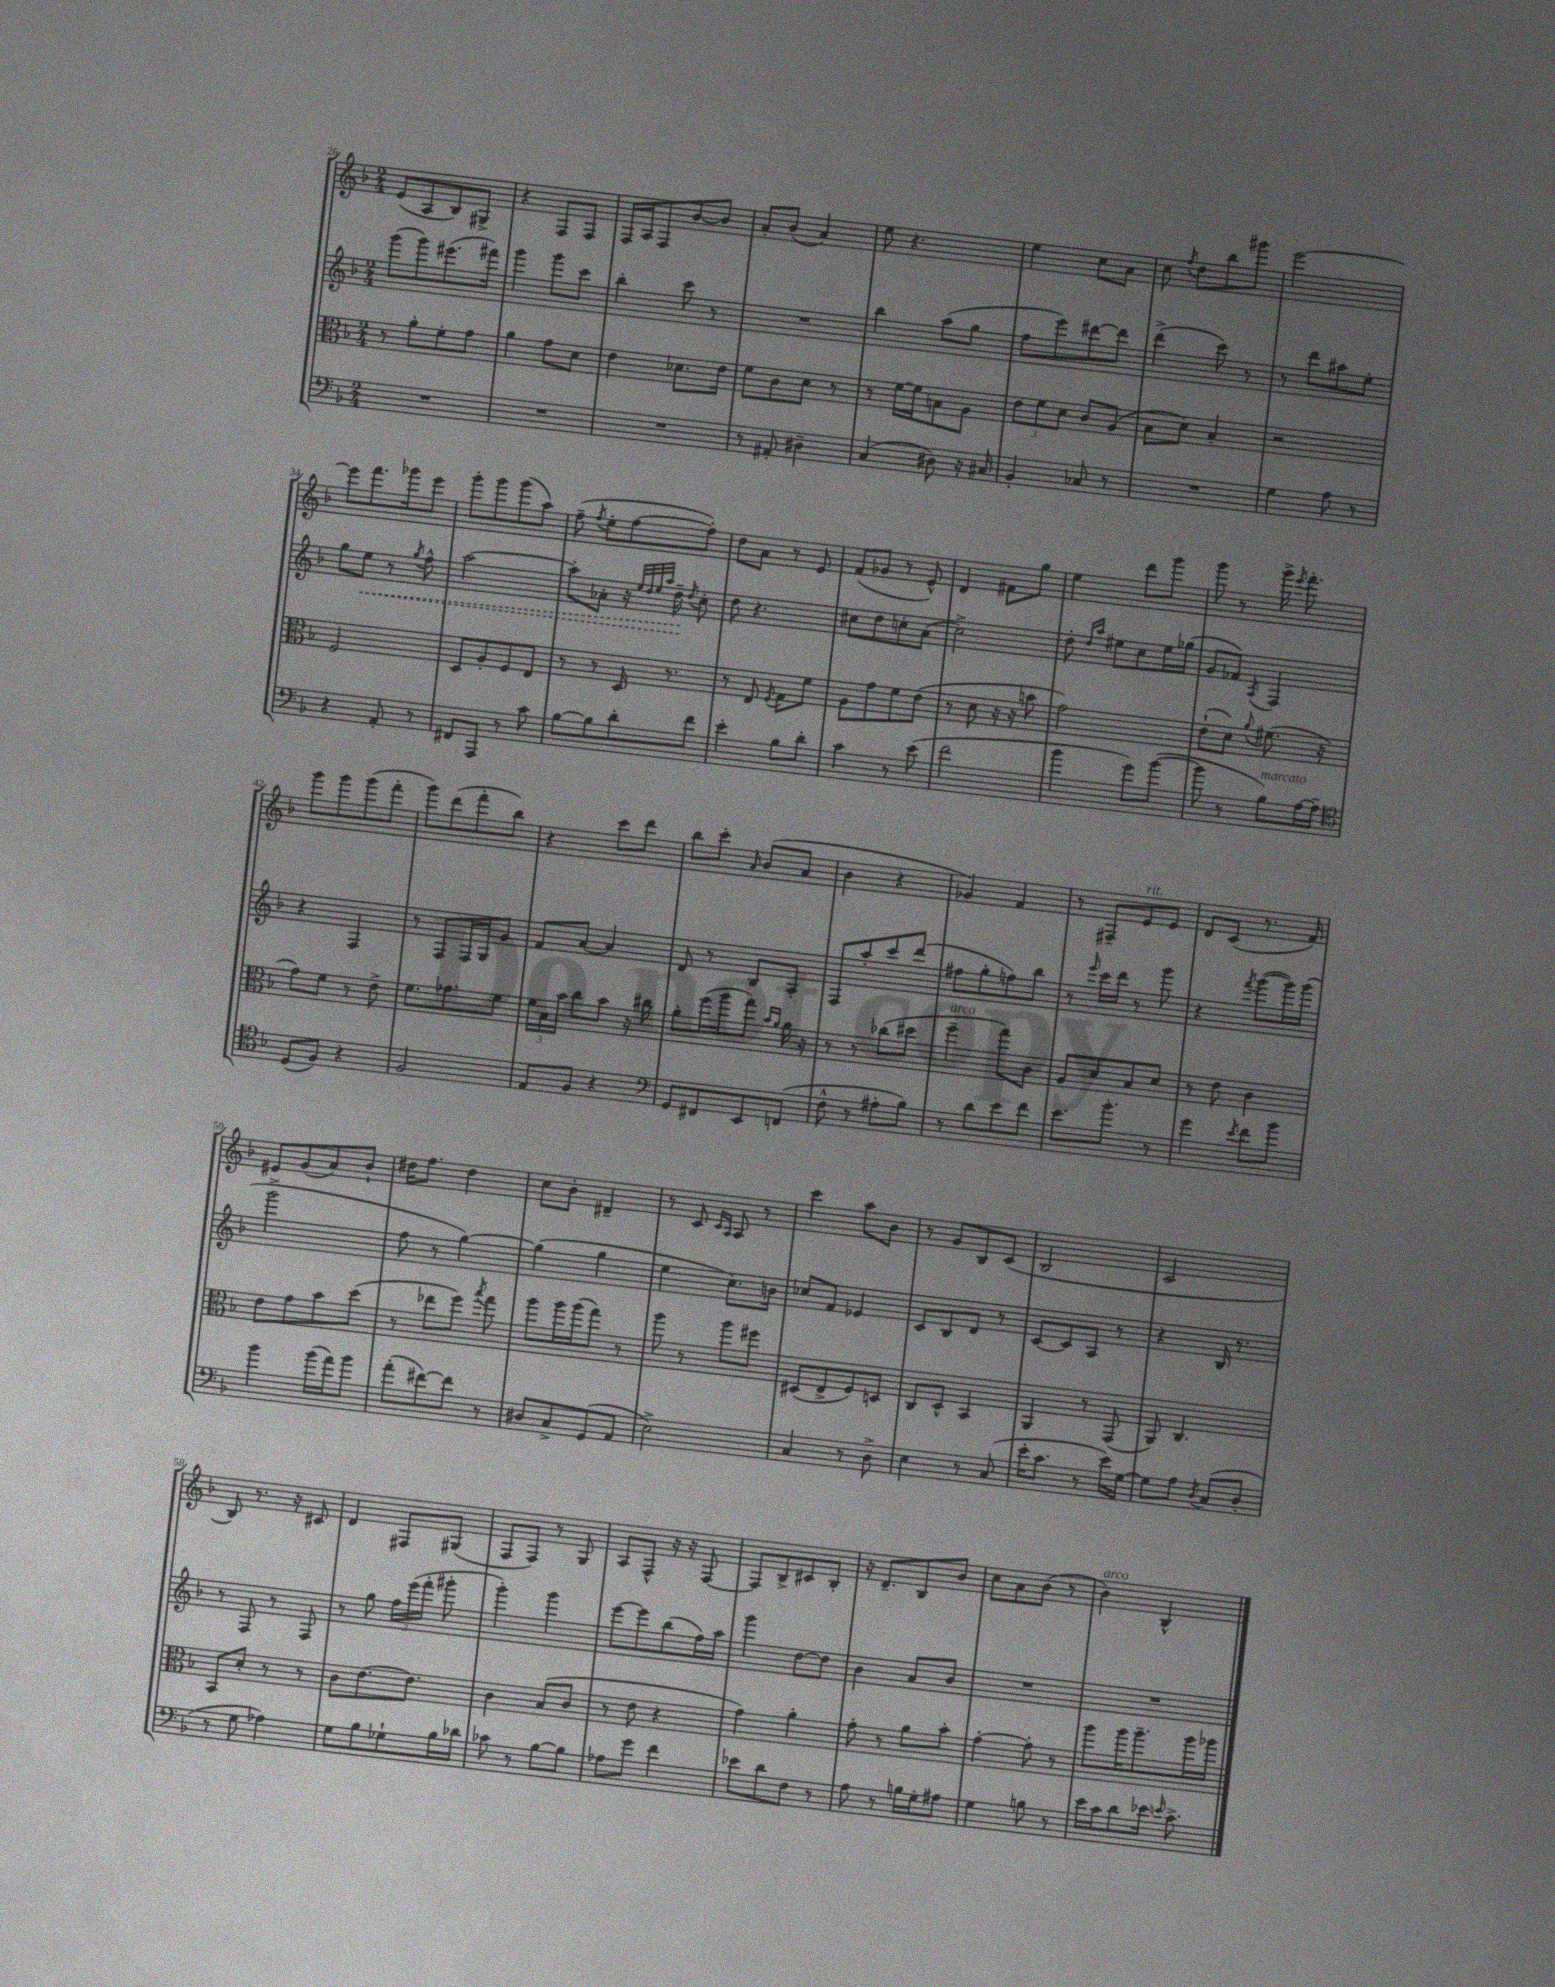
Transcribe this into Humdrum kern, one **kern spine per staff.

**kern	**kern	**kern	**dynam	**kern
*part4	*part3	*part2	*part2	*part1
*staff4	*staff3	*staff2	*staff2	*staff1
*clefF4	*clefC3	*clefG2	*	*clefG2
*k[b-]	*k[b-]	*k[b-]	*	*k[b-]
*M2/4	*M2/4	*M2/4	*	*M2/4
=26	=26	=26	=26	=26
2r	8r	(8ggg\L	.	(8e/L
.	8a'\L	8ggg\)	.	8A/
.	8f'\	(8.eee#X\	.	8B-/)
.	8g\J	.	.	8G#X^/J
.	.	16fff#X\Jk)	.	.
=27	=27	=27	=27	=27
2r	4a\	4ggg\	.	4r
.	8g\L	8ggg\L	.	8F/L
.	8d\J	8ccc\J	.	8F/J
=28	=28	=28	=28	=28
2r	4e\	4bb-'\	.	16F/LL
.	.	.	.	16A/J
.	.	.	.	8F/
.	8.d-X\L	8ccc\	.	[8b-/
.	.	8r	.	8b-/J]
.	16e\Jk	.	.	.
=29	=29	=29	=29	=29
8r	8f\L	2r	.	8a'/L
8AA#X'/	8c\	.	.	(8b-/J
4D#X~\	8d\J	.	.	4a/)
.	8r	.	.	.
=30	=30	=30	=30	=30
(4C/	8r	4bb-\	.	8ee\
.	[16f\LL	.	.	4.r
.	16f\J]	.	.	.
8D#X\)	8Bn\	(8aa\L	.	.
16r	8A\J	8gg\J	.	.
16C#X/	.	.	.	.
=31	=31	=31	=31	=31
4BB-'/	12e\L	8ff\L	.	4ee\
.	12f\	.	.	.
.	.	8eee\)	.	.
.	12d\J	.	.	.
8C-X/	8c/L	[8ddd#X\	.	8cc\L
8r	(8A/J	8ddd#\J]	.	8a\J
=32	=32	=32	=32	=32
2r	8B-\L	(4ddd^\	.	8cc\
.	.	.	.	8qff/
.	8d\J)	.	.	8dd\L
.	4B-'/	8ccc\)	.	8bb-\
.	.	8r	.	8ggg#X\J
=33	=33	=33	=33	=33
4G\	2r	8r	.	[2eee\
.	.	8ddd\L	.	.
8A\	.	8aa#X\	.	.
8r	.	8ee'\J	.	.
!!LO:LB:g=z
=34	=34	=34	=34	=34
4r	2F/	8gg\L	.	8eee\L]
!	!	!	!LO:HP:b	!
.	.	8ee\J	<	8.fff\
8AA'/	.	8r	.	.
.	.	.	.	16ggg-X\k
.	.	8qgg/	.	.
8r	.	8ff^^\	.	8eee\J
=35	=35	=35	=35	=35
8FF#X/L	8D/L	[2aa\	.	8ggg'\L
8AAA/J	8A'/	.	.	8ggg\
8r	8F/	.	.	(8ggg\
8c\	8E/J	.	.	8aa\J)
=36	=36	=36	=36	=36
[8B-\L	8r	8aa'\L]	.	(8ff~\
.	.	.	.	8qff/
8B-\]	8r	8a-X'\J	.	8ee'\L
8d'\	16D/	16r	.	[8ff\
.	.	32qqee/LLL	.	.
.	.	32qqdd/	.	.
.	.	32qqee/	.	.
.	.	32qqaa/JJJ	.	.
.	8.r	16dd~\	.	.
.	.	8qdd/	.	.
8f\J	.	8cc'\	[	8ff'\J])
=37	=37	=37	=37	=37
4e'\	8r	8dd\	.	8dd\L
.	8E/	4.r	.	8a\J
.	8qF/	.	.	.
8B-\L	8G\L	.	.	8r
8d'\J	8f\J	.	.	8e/
=38	=38	=38	=38	=38
4c\	8A\L	8cc#X\L	.	(8f/L
.	8g\	8dd\	.	8g-X/J
8r	8f\	8ccn'\	.	8r
(8e\	(8e\J	(8a\J	.	8e^^/)
=39	=39	=39	=39	=39
2f\	8r	2cc^\)	.	4d/
.	8d\	.	.	.
.	16r	.	.	8f#X\L
.	16r	.	.	.
.	8bn\	.	.	8gg\J
=40	=40	=40	=40	=40
4b-\	2g\)	8dd'\	.	4ee\
.	.	16qqdd/LL	.	.
.	.	16qqaa/JJ	.	.
.	.	8ee#X\L	.	.
8g\L)	.	8cc\	.	8ddd\L
([8b-\J	.	16ee#\L	.	8ggg\J
.	.	(16gg-X\JJ	.	.
=41	=41	=41	=41	=41
8b-\]	(8e`\L	8g/L	.	8ggg\
8r	8d\J)	8f-X/J)	.	8r
.	8qqa/	8qA/	.	.
!LO:TX:a:i:t=marcato	!	!	!	!
8B-\L)	(8.f#X\	4F/	.	16ggg^\
.	.	.	.	8qeee/
.	.	.	.	8.fff'\
[16A\L	.	.	.	.
16A~\JJ]	16r	.	.	.
!!LO:LB:g=z
=42	=42	=42	=42	=42
*clefC4	*	*	*	*
(8D/L	8g\L)	4r	.	8ggg\L
8F/J)	8f\J	.	.	8ggg\
4r	8r	4F/	.	(8ggg\
.	8e^\	.	.	8fff'\J
=43	=43	=43	=43	=43
2F/	8.f\L	8r	.	8ggg\L)
.	.	8F/L	.	(8ddd\
.	8.g-X\	.	.	.
.	.	16F/L	.	8fff'\
.	.	16G/J	.	.
.	8f\J	8g/J	.	8bb-\J)
=44	=44	=44	=44	=44
8E/L	24f\LL	8f/L	.	4r
.	24B-\	.	.	.
.	24b-\JJ	.	.	.
8F/J	8cc\L	[8a/J	.	.
4r	8b-\J	4a/]	.	8ccc\L
.	16r	.	.	8ddd\J
.	16cc#X\	.	.	.
=45	=45	=45	=45	=45
*clefF4	*	*	*	*
8GG/L	8a'\L	8d/	.	8bb-\L
8FF#X/	(16ff\L	8r	.	8ccc'\J
.	16aa\J	.	.	.
.	.	.	.	16qqa/
8EE/	8gg\J)	8B-/L	.	(8b-/L
.	16qqb-/LL	.	.	.
.	16qqa/JJ	.	.	.
(8FFn/J	16a\	8A'/J	.	8a/J
.	16r	.	.	.
=46	=46	=46	=46	=46
8F^^\	8r	8F/L	.	4b-\
8r	8r	8aa'/	.	.
8A#X'\L	(8cc-X\L	8ccc/	.	4r
8B-\J)	8dd#X\J	(8ddd/J	.	.
=47	=47	=47	=47	=47
!	!LO:TX:a:i:t=arco	!	!	!
8r	4ff~\	8ff#X\L	.	4g-X/)
8d\L	.	8gg'\	.	.
8e\	8gg\L)	8ffn\)	.	4f/
8f\J	8c\J	8bb-\J	.	.
=48	=48	=48	=48	=48
8.e\L	8A/L	8r	.	8r
.	.	16qqeee/	.	.
.	8d/	16ccc\LL	.	8F#X~/L
8.b-'\J	.	16ddd\JJ	.	.
!	!	!	!	!LO:TX:a:i:t=rit.
.	8B-/	8r	.	8e/
8r	8d/J	8ggg\	.	8e/J
=49	=49	=49	=49	=49
4g\	8r	4r	.	8d/L
.	8e\	.	.	(8c/J
8qe/	.	8qfff/	.	.
8f\L	4c\	([8ggg\L	.	8.r
8b-\J	.	16ggg\L])	.	.
.	.	(16ggg\JJ	.	16f/)
!!LO:LB:g=z
=50	=50	=50	=50	=50
4b-\	8e\L	2ggg^\	.	8e#X/L
.	8g\	.	.	(8g/
(16b-\LL	8b-\	.	.	8a/)
16a\J)	.	.	.	.
8b-\J	(8dd\J	.	.	8b-`/J
=51	=51	=51	=51	=51
(8a'\L	8r	8ff\	.	16dd#X\KL
.	.	.	.	8.ff\J
[8f#X\)	8ee-X\L	8r	.	.
8f#\J]	8ff\J)	[4gg\)	.	4dd#\
.	8qbb-/	.	.	.
8r	8gg\	.	.	.
=52	=52	=52	=52	=52
8D#X/L	8aa\L	(4gg\]	.	8cc\L
8C^/	16aa\L	.	.	8b-'\J
.	(16aa\J	.	.	.
(8GG/	8gg\J)	4gg\	.	4d#X~/
8AA/J	8r	.	.	.
=53	=53	=53	=53	=53
2E^\)	8aa\	4ee\	.	8r
.	8r	.	.	8c/
.	.	.	.	16qqc/LL
.	.	.	.	16qqA/JJ
.	8aa\L	8.cc\L)	.	8A/
.	8ff#X\J	.	.	8r
.	.	16bn\Jk	.	.
=54	=54	=54	=54	=54
4C/	(8D#X/L	8cc-X/L	.	4ccc\
.	8E^/	8f/J	.	.
8r	8F/)	4e-X/	.	8aa\L
8D^\	8Dn/J	.	.	8b-\J
=55	=55	=55	=55	=55
4E\	8C/L	8c/L	.	8r
.	8D^^/J	8B-/	.	8g/L
8r	4BB-/	8d/J	.	8B-/
(8C/	.	8r	.	(8c/J
=56	=56	=56	=56	=56
16e'\KL	4AA/	[8c/L	.	2B-/
8.c\J	.	.	.	.
.	.	8c/]	.	.
8r	8r	8A/J	.	.
16e\LL)	(8GG/	8r	.	.
[16G\JJ	.	.	.	.
=57	=57	=57	=57	=57
8G\L]	8AA/)	4r	.	2c/
8A\J	4.C/	.	.	.
8qD/	.	.	.	.
(8C/L	.	16B-/	.	.
.	.	8.r	.	.
8D'/J	.	.	.	.
!!LO:LB:g=z
=58	=58	=58	=58	=58
8r	8BB-/L	8r	.	8B-/)
8G\	8d'/J	8F/	.	8.r
4A-X\)	8r	8r	.	.
.	.	.	.	16r
.	8r	8F/	.	8c#X/
=59	=59	=59	=59	=59
8G\L	8c\L	8r	.	4d/
8B-\	[8.e\	8gg\	.	.
8G-X`\	.	24ff\LL	.	8F#X/L
.	.	(24eee\	.	.
.	8.e\J]	.	.	.
.	.	24fff'\JJ	.	.
16B-\L	.	8ggg#X'\	.	(8G#X/J
16d-X\JJ	.	.	.	.
=60	=60	=60	=60	=60
8c-X\	4c\	4ggg'\)	.	8F/L
8r	.	.	.	8F/J)
[8B-\L	(8B-/L	4ggg\	.	8r
8B-\J]	8c/J	.	.	8G/
=61	=61	=61	=61	=61
8A-X\L	8r	[8eee\L	.	8A/L
8g\J	8e\	8eee\]	.	8F^^/J
4f\	4r	(8bb-\	.	16r
.	.	.	.	16r
.	.	16ff\L)	.	[8F/
.	.	16aa\JJ	.	.
=62	=62	=62	=62	=62
8e-X\L	4g\)	4ggg\	.	8F/L]
8d\	.	.	.	8B-^/
8F\J	4a'\	[8dd\L	.	8c#X/
8r	.	8dd\J]	.	8B-'/J
=63	=63	=63	=63	=63
8A\	8g'\	4b-\	.	16r
.	.	.	.	8.d~/L
8r	8r	.	.	.
16Bn\LL	8a\L	8a/L	.	8B-/
16G'\J	.	.	.	.
8A#X\J	8b-'\J	8b-/J	.	8b-/J
=64	=64	=64	=64	=64
4G\	[4g'\	2r	.	8cc\L
.	.	.	.	8a\
8Bn\	8g'\]	.	.	(8b-\J
8r	8r	.	.	8r
=65	=65	=65	=65	=65
!	!	!	!	!LO:TX:a:i:t=arco
16e\LL	8aa\L	2r	.	4b-\)
16c\J	.	.	.	.
8d\	16aa\K	.	.	.
.	8.aa~\	.	.	.
16e-X\Jk	.	.	.	4B-^^/
16qqen/	.	.	.	.
8.c^\	.	.	.	.
.	16aa\L	.	.	.
.	16aa-X\JJ	.	.	.
==	==	==	==	==
*-	*-	*-	*-	*-
